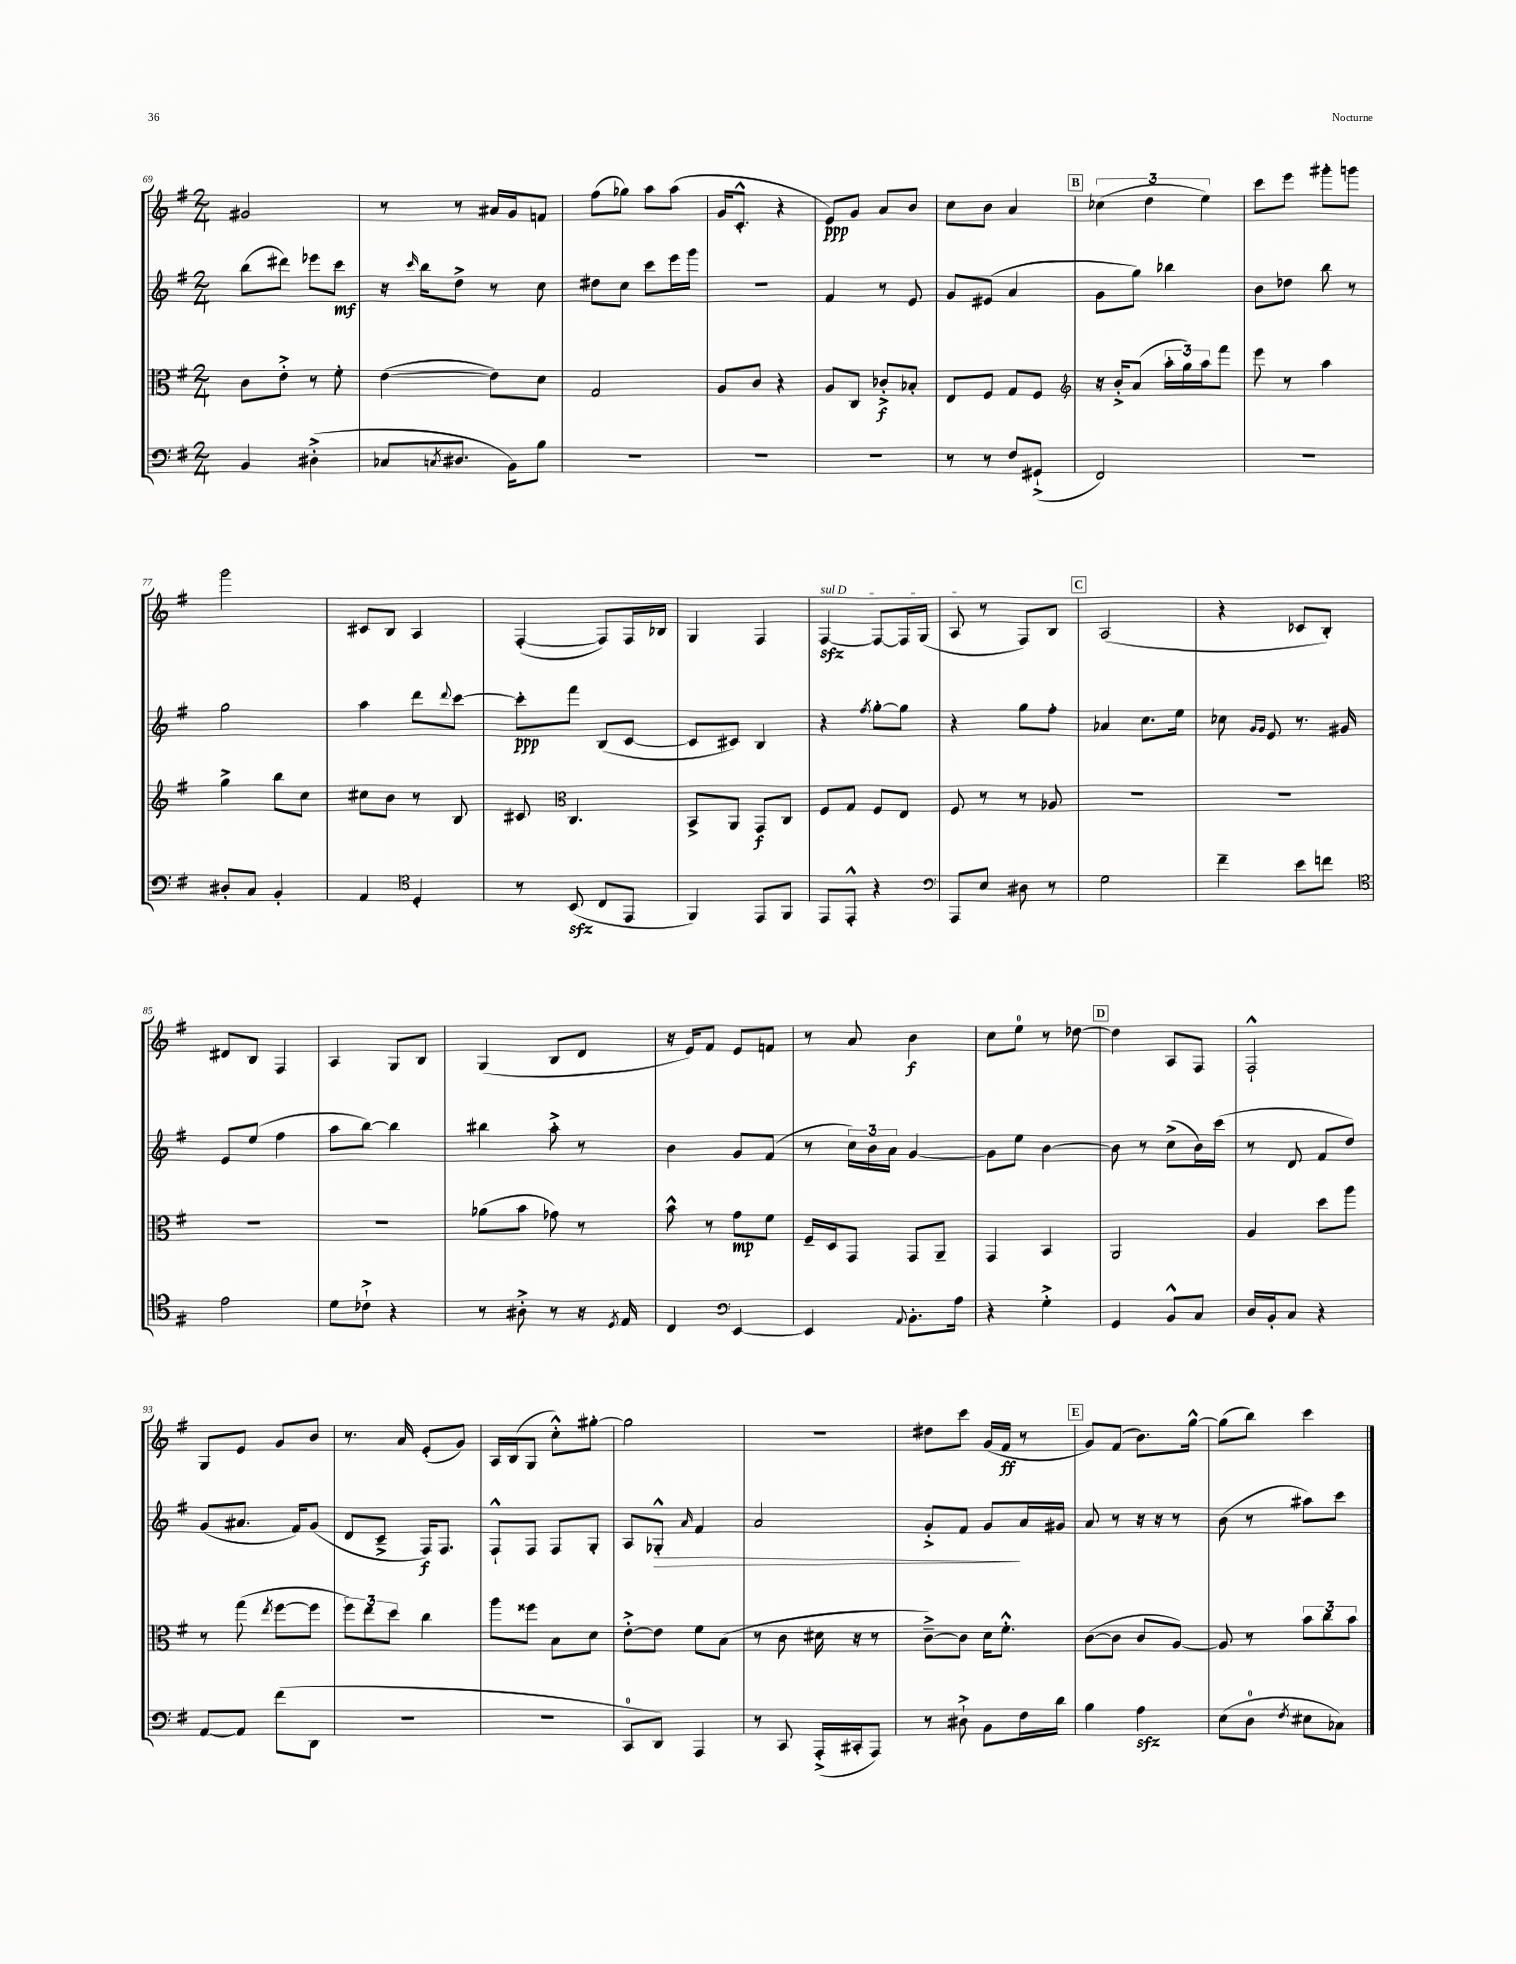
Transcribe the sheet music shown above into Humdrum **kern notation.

**kern	**kern	**dynam	**kern	**dynam	**kern	**dynam
*part4	*part3	*part3	*part2	*part2	*part1	*part1
*staff4	*staff3	*staff3	*staff2	*staff2	*staff1	*staff1
*clefF4	*clefC3	*	*clefG2	*	*clefG2	*
*k[f#]	*k[f#]	*	*k[f#]	*	*k[f#]	*
*M2/4	*M2/4	*	*M2/4	*	*M2/4	*
=69	=69	=69	=69	=69	=69	=69
4BB/	8c\L	.	(8bb\L	.	2g#X/	.
.	8e'^\J	.	8ddd#X\J)	.	.	.
(4D#X'^\	8r	.	8eee-X\L	.	.	.
.	8f#'\	.	8ccc\J	mf	.	.
=70	=70	=70	=70	=70	=70	=70
8C-X/L	([4e\	.	16r	.	8r	.
.	.	.	16qqccc/	.	.	.
.	.	.	16bb\KL	.	.	.
8qCn/	.	.	.	.	.	.
8.D#X/J	.	.	8dd^\J	.	8r	.
.	8e\L])	.	8r	.	16a#X/LL	.
16BB\KL)	.	.	.	.	16g/J	.
8B\J	8d\J	.	8cc\	.	8fn/J	.
=71	=71	=71	=71	=71	=71	=71
2r	2G/	.	8dd#X\L	.	(8ff#\L	.
.	.	.	8cc\J	.	8gg-X\J)	.
.	.	.	8ccc\L	.	8aa\L	.
.	.	.	16eee\L	.	(8aa\J	.
.	.	.	16ggg\JJ	.	.	.
=72	=72	=72	=72	=72	=72	=72
2r	8A/L	.	2r	.	16g/KL	.
.	.	.	.	.	8.c'^^/J	.
.	8c/J	.	.	.	.	.
.	4r	.	.	.	4r	.
=73	=73	=73	=73	=73	=73	=73
2r	8A/L	.	4f#/	.	8e/L)	ppp
.	8C/J	.	.	.	8g/J	.
.	8c-X'^/L	f	8r	.	8a/L	.
.	8B-X'/J	.	8e/	.	8b/J	.
=74	=74	=74	=74	=74	=74	=74
8r	8E/L	.	8g/L	.	8cc\L	.
8r	8F#/J	.	(8e#X/J	.	8b\J	.
8F#/L	8G/L	.	4a/	.	4a/	.
(8GG#X`^/J	8F#/J	.	.	.	.	.
!!LO:REH:place=s1:t=B
=75	=75	=75	=75	=75	=75	=75
*	*clefG2	*	*	*	*	*
2FF#/)	16r	.	8g\L	.	(6cc-X\	.
.	16b'^/KL	.	.	.	.	.
.	(8a/J	.	8gg\J)	.	.	.
.	.	.	.	.	6dd\	.
.	24aa'\LL	.	4bb-X\	.	.	.
.	24gg\)	.	.	.	.	.
.	24aa\J	.	.	.	6ee\)	.
.	8fff#\J	.	.	.	.	.
=76	=76	=76	=76	=76	=76	=76
2r	8eee\	.	8b\L	.	8ccc\L	.
.	8r	.	8dd-X\J	.	8eee\J	.
.	4aa\	.	8bb\	.	8ggg#X'\L	.
.	.	.	8r	.	8gggn\J	.
!!LO:LB:g=z
=77	=77	=77	=77	=77	=77	=77
8D#X'/L	4gg^\	.	2gg\	.	2ggg\	.
8C/J	.	.	.	.	.	.
4BB'/	8bb\L	.	.	.	.	.
.	8cc\J	.	.	.	.	.
=78	=78	=78	=78	=78	=78	=78
4AA/	8cc#X\L	.	4aa\	.	8c#X/L	.
.	8b\J	.	.	.	8B/J	.
*clefC4	*	*	*	*	*	*
4D'/	8r	.	8ddd\L	.	4A/	.
.	.	.	8qqddd/	.	.	.
.	8B/	.	[8ccc\J	.	.	.
=79	=79	=79	=79	=79	=79	=79
8r	8c#X/	.	8ccc'\L]	ppp	([4F#'/	.
*	*clefC3	*	*	*	*	*
(8BBzz/	4.C/	.	8fff#\J	.	.	.
8C/L	.	.	(8B/L	.	8F#/L])	.
8EE/J	.	.	[8c/J	.	16F#/L	.
.	.	.	.	.	16B-X/JJ	.
=80	=80	=80	=80	=80	=80	=80
4FF#/)	8BB^/L	.	8c/L]	.	4G/	.
.	8AA/J	.	8c#X/J)	.	.	.
8EE/L	8GG/L	f	4B/	.	4F#/	.
8FF#/J	8C/J	.	.	.	.	.
=81	=81	=81	=81	=81	=81	=81
!	!	!	!	!	!LO:TX:a:i:t=sul D	!
8EE/L	8F#/L	.	4r	.	[4F#zz/	.
8EE'^^/J	8G/J	.	.	.	.	.
.	.	.	8qff#/	.	.	.
4r	8F#/L	.	[8gg'\L	.	8F#/L_	.
.	8E/J	.	8gg\J]	.	16F#/L]	.
.	.	.	.	.	(16G/JJ	.
=82	=82	=82	=82	=82	=82	=82
*clefF4	*	*	*	*	*	*
8AAA/L	8F#/	.	4r	.	8A/	.
8E/J	8r	.	.	.	8r	.
8D#X\	8r	.	8gg\L	.	8F#/L)	.
8r	8A-X/	.	8ff#'\J	.	8B/J	.
!!LO:REH:place=s1:t=C
=83	=83	=83	=83	=83	=83	=83
2G\	2r	.	4a-X/	.	(2A/	.
.	.	.	8.cc\L	.	.	.
.	.	.	16ee\Jk	.	.	.
=84	=84	=84	=84	=84	=84	=84
4f#~\	2r	.	8cc-X\	.	4r	.
.	.	.	16qqg/LL	.	.	.
.	.	.	16qqg/JJ	.	.	.
.	.	.	8e/	.	.	.
8e\L	.	.	8.r	.	8c-X/L	.
8fn\J	.	.	.	.	8B'/J)	.
.	.	.	16g#X/	.	.	.
!!LO:LB:g=z
=85	=85	=85	=85	=85	=85	=85
*clefC4	*	*	*	*	*	*
2e\	2r	.	8e/L	.	8d#X/L	.
.	.	.	(8ee/J	.	8B/J	.
.	.	.	4ff#\	.	4F#/	.
=86	=86	=86	=86	=86	=86	=86
8d\L	2r	.	8aa\L	.	4A/	.
8c-X`^\J	.	.	[8bb\J)	.	.	.
4r	.	.	4bb\]	.	8G/L	.
.	.	.	.	.	8B/J	.
=87	=87	=87	=87	=87	=87	=87
8r	(8a-X\L	.	4bb#X\	.	(4G/	.
8A#X'^\	8b\J	.	.	.	.	.
8r	8g-X\)	.	8aa'^\	.	8B/L	.
16r	8r	.	8r	.	8d/J	.
8qD/	.	.	.	.	.	.
16E/	.	.	.	.	.	.
=88	=88	=88	=88	=88	=88	=88
4C/	8b^^\	.	4b\	.	16r	.
.	.	.	.	.	16e/KL)	.
.	8r	.	.	.	8f#/J	.
*clefF4	*	*	*	*	*	*
[4EE/	8g\L	mp	8g/L	.	8e/L	.
.	8f#\J	.	(8f#/J	.	8fn/J	.
=89	=89	=89	=89	=89	=89	=89
4EE/]	16F#~/LL	.	8r	.	8r	.
.	16D/J	.	.	.	.	.
.	8GG/J	.	24cc\LL)	.	8a/	.
.	.	.	24b\	.	.	.
.	.	.	24a\JJ	.	.	.
8qqAA/	.	.	.	.	.	.
8.BB'\L	8GG/L	.	[4g/	.	4b\	f
.	8AA~/J	.	.	.	.	.
16A\Jk	.	.	.	.	.	.
=90	=90	=90	=90	=90	=90	=90
4r	4GG/	.	8g\L]	.	8cc\L	.
.	.	.	8ee\J	.	8ee\J	.
4G'^\	4BB/	.	[4b\	.	8r	.
.	.	.	.	.	[8dd-X\	.
!!LO:REH:place=s1:t=D
=91	=91	=91	=91	=91	=91	=91
4GG/	2AA/	.	8b\]	.	4dd-\]	.
.	.	.	8r	.	.	.
8BB^^/L	.	.	(8cc^\L	.	8A/L	.
8C/J	.	.	16b\L)	.	8F#/J	.
.	.	.	(16ccc\JJ	.	.	.
=92	=92	=92	=92	=92	=92	=92
16D/LL	4A/	.	8r	.	2F#`^^/	.
16BB'/J	.	.	.	.	.	.
8C/J	.	.	8d/	.	.	.
4r	8dd\L	.	8f#/L	.	.	.
.	8aa\J	.	8dd/J)	.	.	.
!!LO:LB:g=z
=93	=93	=93	=93	=93	=93	=93
[8AA/L	8r	.	(8g/L	.	8G/L	.
8AA/J]	(8gg\	.	8.a#X/J	.	8e/J	.
.	8qee/	.	.	.	.	.
(8f#\L	[8ff#\L	.	.	.	8g/L	.
.	.	.	16f#/KL)	.	.	.
8DD\J	8ff#\J]	.	(8g/J	.	8b/J	.
=94	=94	=94	=94	=94	=94	=94
2r	12ff#\L)	.	8d/L	.	8.r	.
.	12ee\	.	.	.	.	.
.	.	.	8c~^/J	.	.	.
.	12dd\J	.	.	.	.	.
.	.	.	.	.	16a/	.
.	4cc\	.	16F#/KL)	f	(8e'/L	.
.	.	.	8.F#/J	.	.	.
.	.	.	.	.	8g/J)	.
=95	=95	=95	=95	=95	=95	=95
2r	8aa\L	.	8F#`^^/L	.	16A/LL	.
.	.	.	.	.	(16B/J	.
.	8ff##X\J	.	8F#/J	.	8G/J	.
.	8B\L	.	8F#/L	.	8cc'^^\L)	.
.	8d\J	.	8G'/J	.	[8gg#X'\J	.
=96	=96	=96	=96	=96	=96	=96
8CC/L	[8e'^\L	.	8A/L	.	2gg#\]	.
!	!	!	!	!LO:HP:b	!	!
8DD/J)	8e\J]	.	8G-X'^^/J	>	.	.
.	.	.	16qqa/	.	.	.
4AAA/	8f#\L	.	4f#/	.	.	.
.	(8B\J	.	.	.	.	.
=97	=97	=97	=97	=97	=97	=97
8r	8r	.	2a/	.	2r	.
8CC/	8c\	.	.	.	.	.
(16AAA'^/LL	16d#X\	.	.	.	.	.
16CC#X'/J	16r	.	.	.	.	.
8AAA/J)	8r	.	.	.	.	.
=98	=98	=98	=98	=98	=98	=98
8r	[8c~^\L)	.	8g'^/L	.	8dd#X\L	.
8D#X`^\	8c\J]	.	8f#/J	.	8ccc\J	.
8BB\L	16d\KL	.	8g/L	.	(16g/LL	.
.	8.f#'^^\J	.	.	.	16f#/JJ	ff
16F#\L	.	.	16a/L	]	8r	.
16d\JJ	.	.	16g#X/JJ	.	.	.
!!LO:REH:place=s1:t=E
=99	=99	=99	=99	=99	=99	=99
4B\	([8c\L	.	8a/	.	8g/L)	.
.	8c\J]	.	8r	.	(8f#/J	.
4Azz\	8c/L	.	16r	.	8.b\L)	.
.	.	.	16r	.	.	.
.	[8A/J)	.	8r	.	.	.
.	.	.	.	.	[16gg^^\Jk	.
=100	=100	=100	=100	=100	=100	=100
(8E\L	8A/]	.	(8b\	.	(8gg\L]	.
8D\J	8r	.	8r	.	8bb\J)	.
8qF#/	.	.	.	.	.	.
8E#X\L	12b\L	.	8aa#X\L)	.	4ccc\	.
.	12cc\	.	.	.	.	.
8C-X\J)	.	.	8ccc\J	.	.	.
.	12b\J	.	.	.	.	.
==	==	==	==	==	==	==
*-	*-	*-	*-	*-	*-	*-
